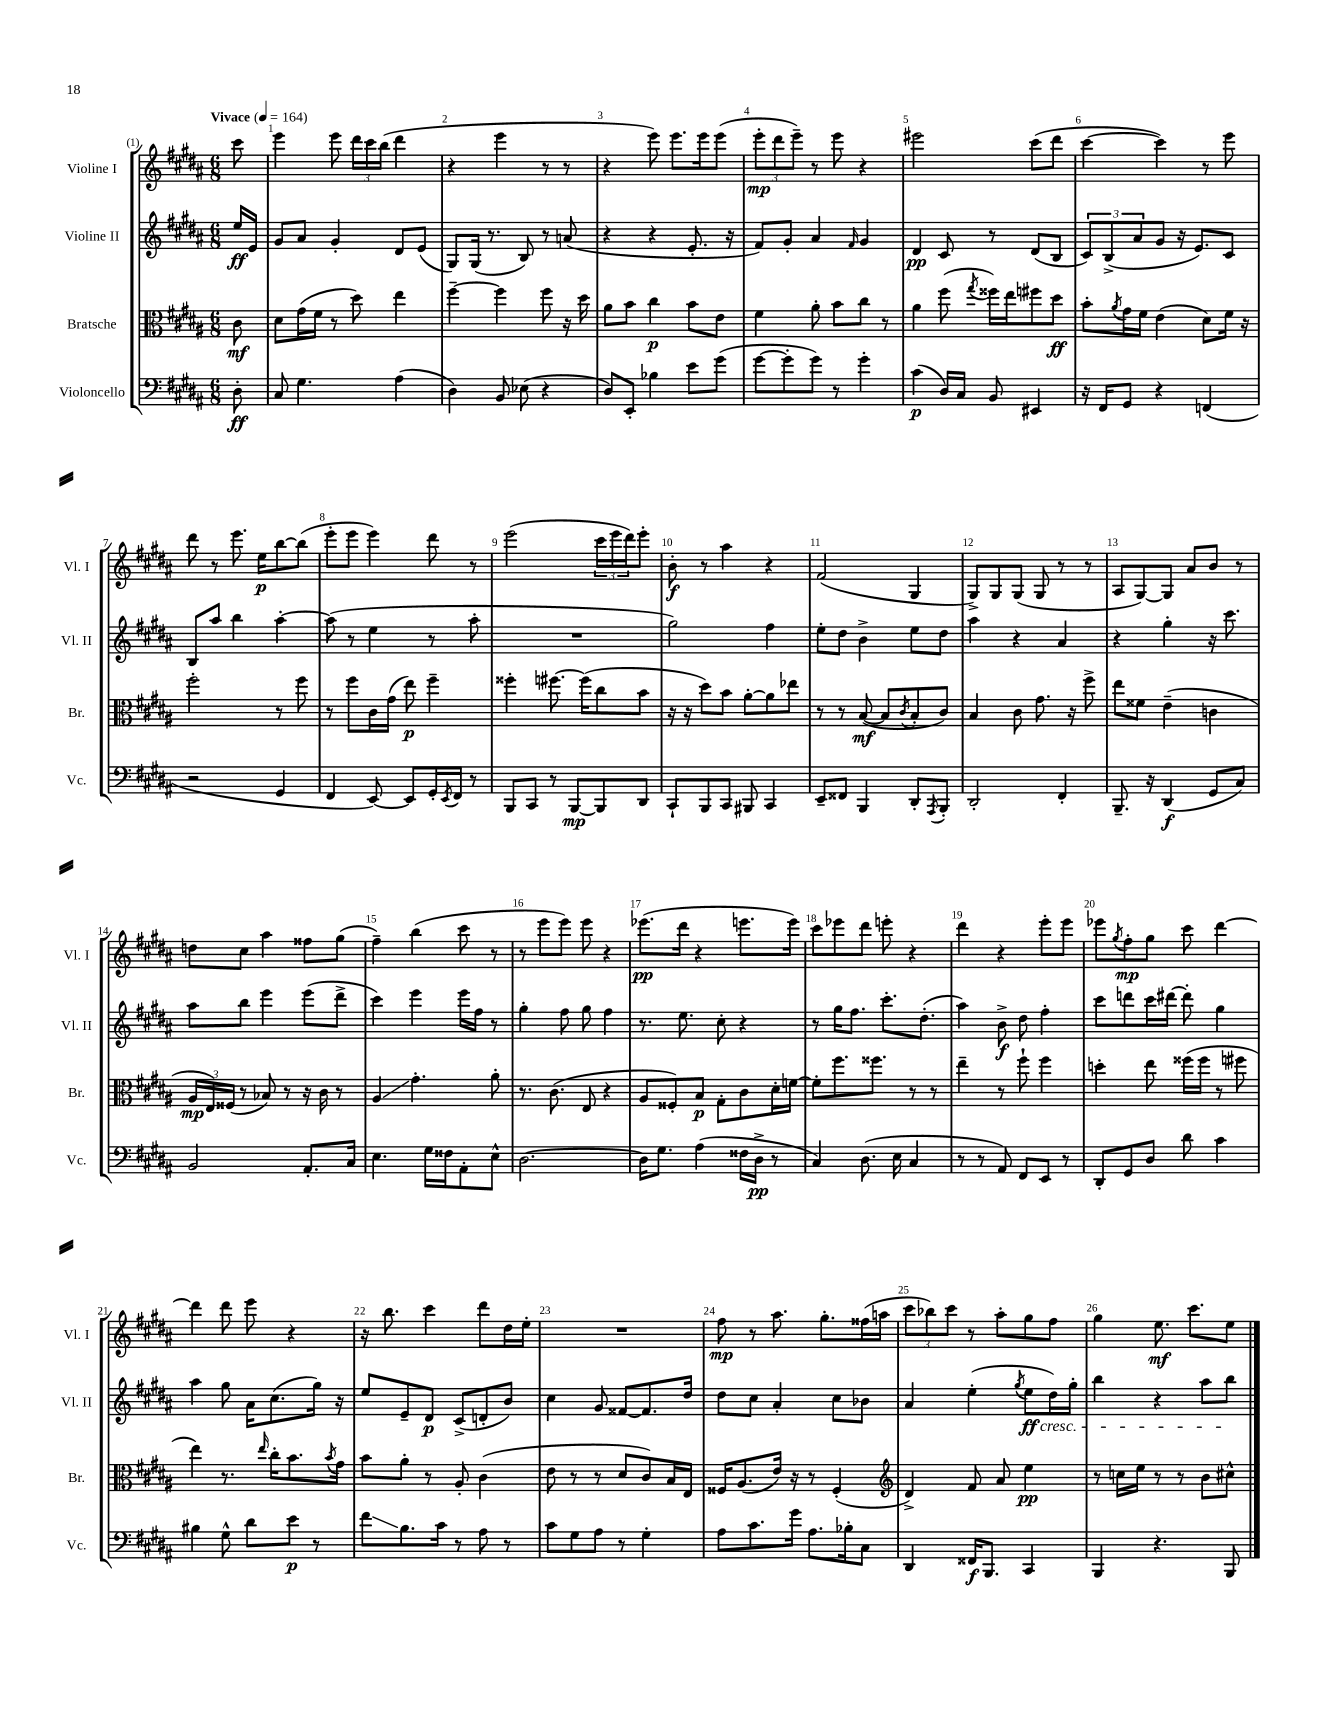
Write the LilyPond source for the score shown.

<<
\new StaffGroup <<
\new Staff = "s0" \with { instrumentName = "Violine I" shortInstrumentName = "Vl. I" } {
    \clef treble \key b \major \numericTimeSignature \time 6/8 \partial 8 \tempo "Vivace" 4 = 164
    cis'''8 |
    e'''4 e'''8 \tuplet 3/2 { dis'''16 cis'''16 b''16( } dis'''4 |
    r4 e'''4 r8 r8 |
    r4 e'''8) e'''8. e'''16 e'''8( |
    \tuplet 3/2 { e'''8-.\mp dis'''8 e'''8--) } r8 e'''8 r4 |
    eis'''2 cis'''8( dis'''8 |
    cis'''4~ cis'''4) r8 e'''8 |
    dis'''8 r8 e'''8. e''16\p b''8~ b''8( |
    e'''8-. e'''8 e'''4) dis'''8 r8 |
    e'''2( \tuplet 3/2 { cis'''16 e'''16 dis'''16) } e'''8-. |
    b'8-.\f r8 ais''4 r4 |
    fis'2( gis4 |
    gis8->) gis8 gis8( gis8 r8 r8 |
    ais8 gis8~) gis8 ais'8 b'8 r8 |
    d''8 cis''8 ais''4 fisis''8 gis''8( |
    fis''4--) b''4( cis'''8 r8 |
    r8 e'''8 e'''8) e'''8 r4 |
    ees'''8.\pp( dis'''16 r4 e'''8. e'''16) |
    cis'''8 ees'''8 dis'''8 e'''8-. r4 |
    dis'''4 r4 e'''8-. e'''8 |
    ees'''8 \acciaccatura { gis''8 } fis''8-.\mp gis''8 cis'''8 dis'''4~ |
    dis'''4 dis'''8 e'''8 r4 |
    r16 b''8. cis'''4 dis'''8 dis''16 e''16-. |
    R2. |
    fis''8\mp r8 ais''8. gis''8.-. fisis''16( a''16 |
    \tuplet 3/2 { cis'''8 bes''8) cis'''8 } r8 ais''8-. gis''8 fis''8 |
    gis''4 e''8.\mf cis'''8. e''8 \bar "|." |
}
\new Staff = "s1" \with { instrumentName = "Violine II" shortInstrumentName = "Vl. II" } {
    \clef treble \key b \major \numericTimeSignature \time 6/8 \partial 8
    e''16\ff e'16 |
    gis'8 ais'8 gis'4-. dis'8 e'8( |
    gis8) gis16( r8. b8) r8 a'8( |
    r4 r4 e'8.-. r16 |
    fis'8) gis'8-. ais'4 \grace { fis'16 } gis'4 |
    dis'4\pp cis'8 r8 dis'8( b8 |
    \tuplet 3/2 { cis'8) b8->( ais'8 } gis'8 r16 e'8.) cis'8 |
    b8 ais''8 b''4 ais''4~-. |
    ais''8( r8 e''4 r8 ais''8-. |
    R2. |
    gis''2) fis''4 |
    e''8-. dis''8 b'4-> e''8 dis''8 |
    ais''4 r4 ais'4 |
    r4 gis''4-. r16 cis'''8. |
    ais''8 b''8 e'''4 e'''8( dis'''8-> |
    cis'''4) e'''4 e'''16 fis''16 r8 |
    gis''4-. fis''8 gis''8 fis''4 |
    r8. e''8. cis''8-. r4 |
    r8 gis''16 fis''8. cis'''8.-. dis''8.-.( |
    ais''4) b'8->\f dis''8 fis''4-. |
    cis'''8 d'''8 cis'''16 dis'''16~ dis'''8-. gis''4 |
    ais''4 gis''8 ais'16 cis''8.( gis''16) r16 |
    e''8 e'8-- dis'8\p cis'8->( d'8-. b'8) |
    cis''4 gis'8 fisis'8~ fisis'8. dis''16 |
    dis''8 cis''8 ais'4-. cis''8 bes'8 |
    ais'4 e''4-.( \acciaccatura { gis''8 } e''8\ff\cresc dis''16) gis''16-. |
    b''4 r4 ais''8 b''8\! \bar "|." |
}
\new Staff = "s2" \with { instrumentName = "Bratsche" shortInstrumentName = "Br." } {
    \clef alto \key b \major \numericTimeSignature \time 6/8 \partial 8
    cis'8\mf |
    dis'8 gis'16( fis'16 r8 dis''8) e''4 |
    fis''4~-- fis''4 fis''8 r16 dis''16 |
    ais'8 b'8 cis''4\p b'8 e'8 |
    fis'4 ais'8-. b'8 cis''8 r8 |
    ais'4 fis''8( \acciaccatura { gis''8 } fisis''16) e''16 fis''8 dis''8\ff |
    b'8-. \acciaccatura { ais'8 } gis'16 fis'16 e'4( dis'8) fis'16 r16 |
    fis''2-. r8 fis''8 |
    r8 fis''8 cis'16 gis'16( e''8\p) fis''4-- |
    fisis''4-. fis''8.~ fis''16( cis''8 b'8 |
    r16 r16 dis''8) b'8 ais'8~-. ais'8 ees''8 |
    r8 r8 b8~\mf( b8 \acciaccatura { cis'8 } b8-. cis'8) |
    b4 cis'8 gis'8. r16 fis''8-> |
    e''8 fisis'8 e'4--( c'4 |
    \tuplet 3/2 { ais16\mp e16) fisis16( } r8 bes8) r8 r16 cis'16 r8 |
    ais4\glissando gis'4.-. ais'8-. |
    r8. cis'8.( e8 r4 |
    ais8 fisis8-.) b8\p gis8-. cis'8 dis'16-. f'16~ |
    f'8-. fis''8. fisis''8. r8 r8 |
    e''4-- r8 fis''8-! fis''4 |
    d''4-. e''8 fisis''16( fisis''16 r8 fis''8 |
    e''4) r8. \grace { e''16 } cis''16-. b'8. \acciaccatura { b'8 } gis'16 |
    b'8 ais'8-. r8 ais8-. cis'4( |
    e'8 r8 r8 dis'8 cis'8) b16 e16 |
    fisis16 ais8.( e'16) r16 r8 fisis4-.( |
    \clef treble dis'4->) fis'8 ais'8 e''4\pp |
    r8 c''16 e''16 r8 r8 b'8 cis''8-^ \bar "|." |
}
\new Staff = "s3" \with { instrumentName = "Violoncello" shortInstrumentName = "Vc." } {
    \clef bass \key b \major \numericTimeSignature \time 6/8 \partial 8
    dis8-.\ff |
    cis8 gis4. ais4( |
    dis4) b,8 ees8( r4 |
    dis8) e,8-. bes4 e'8 gis'8( |
    gis'8~ gis'8-. gis'8) r8 gis'4-. |
    cis'4\p( dis16) cis16 b,8 eis,4 |
    r16 fis,16 gis,8 r4 f,4( |
    r2 gis,4 |
    fis,4 e,8~) e,8 gis,16-. \acciaccatura { e,8 } fis,16 r8 |
    b,,8 cis,8 r8 b,,8~\mp b,,8 dis,8 |
    cis,8-! b,,8 cis,8 bis,,8 cis,4 |
    e,8-- fisis,8 b,,4 dis,8-. \acciaccatura { ais,,8 } b,,8-. |
    dis,2-. fis,4-. |
    b,,8.-- r16 dis,4\f( gis,8 cis8) |
    b,2 ais,8.-. cis16 |
    e4. gis16 fisis16 ais,8-. e8-^ |
    dis2.~ |
    dis16 gis8. ais4( fisis16 dis16->\pp r8 |
    cis4) dis8.( e16 cis4 |
    r8 r8 ais,8) fis,8 e,8 r8 |
    dis,8-. gis,8 dis8 dis'8 cis'4 |
    bis4 gis8-^ dis'8 e'8\p r8 |
    fis'8\glissando b8. cis'16 r8 ais8 r8 |
    cis'8 gis8 ais8 r8 gis4-. |
    ais8 cis'8. gis'16 ais8. bes16-. cis8 |
    dis,4 fisis,16\f b,,8. cis,4 |
    b,,4 r4. b,,8 \bar "|." |
}
>>
>>
\layout { \context { \Score \override BarNumber.break-visibility = ##(#f #t #t) barNumberVisibility = #all-bar-numbers-visible } }
